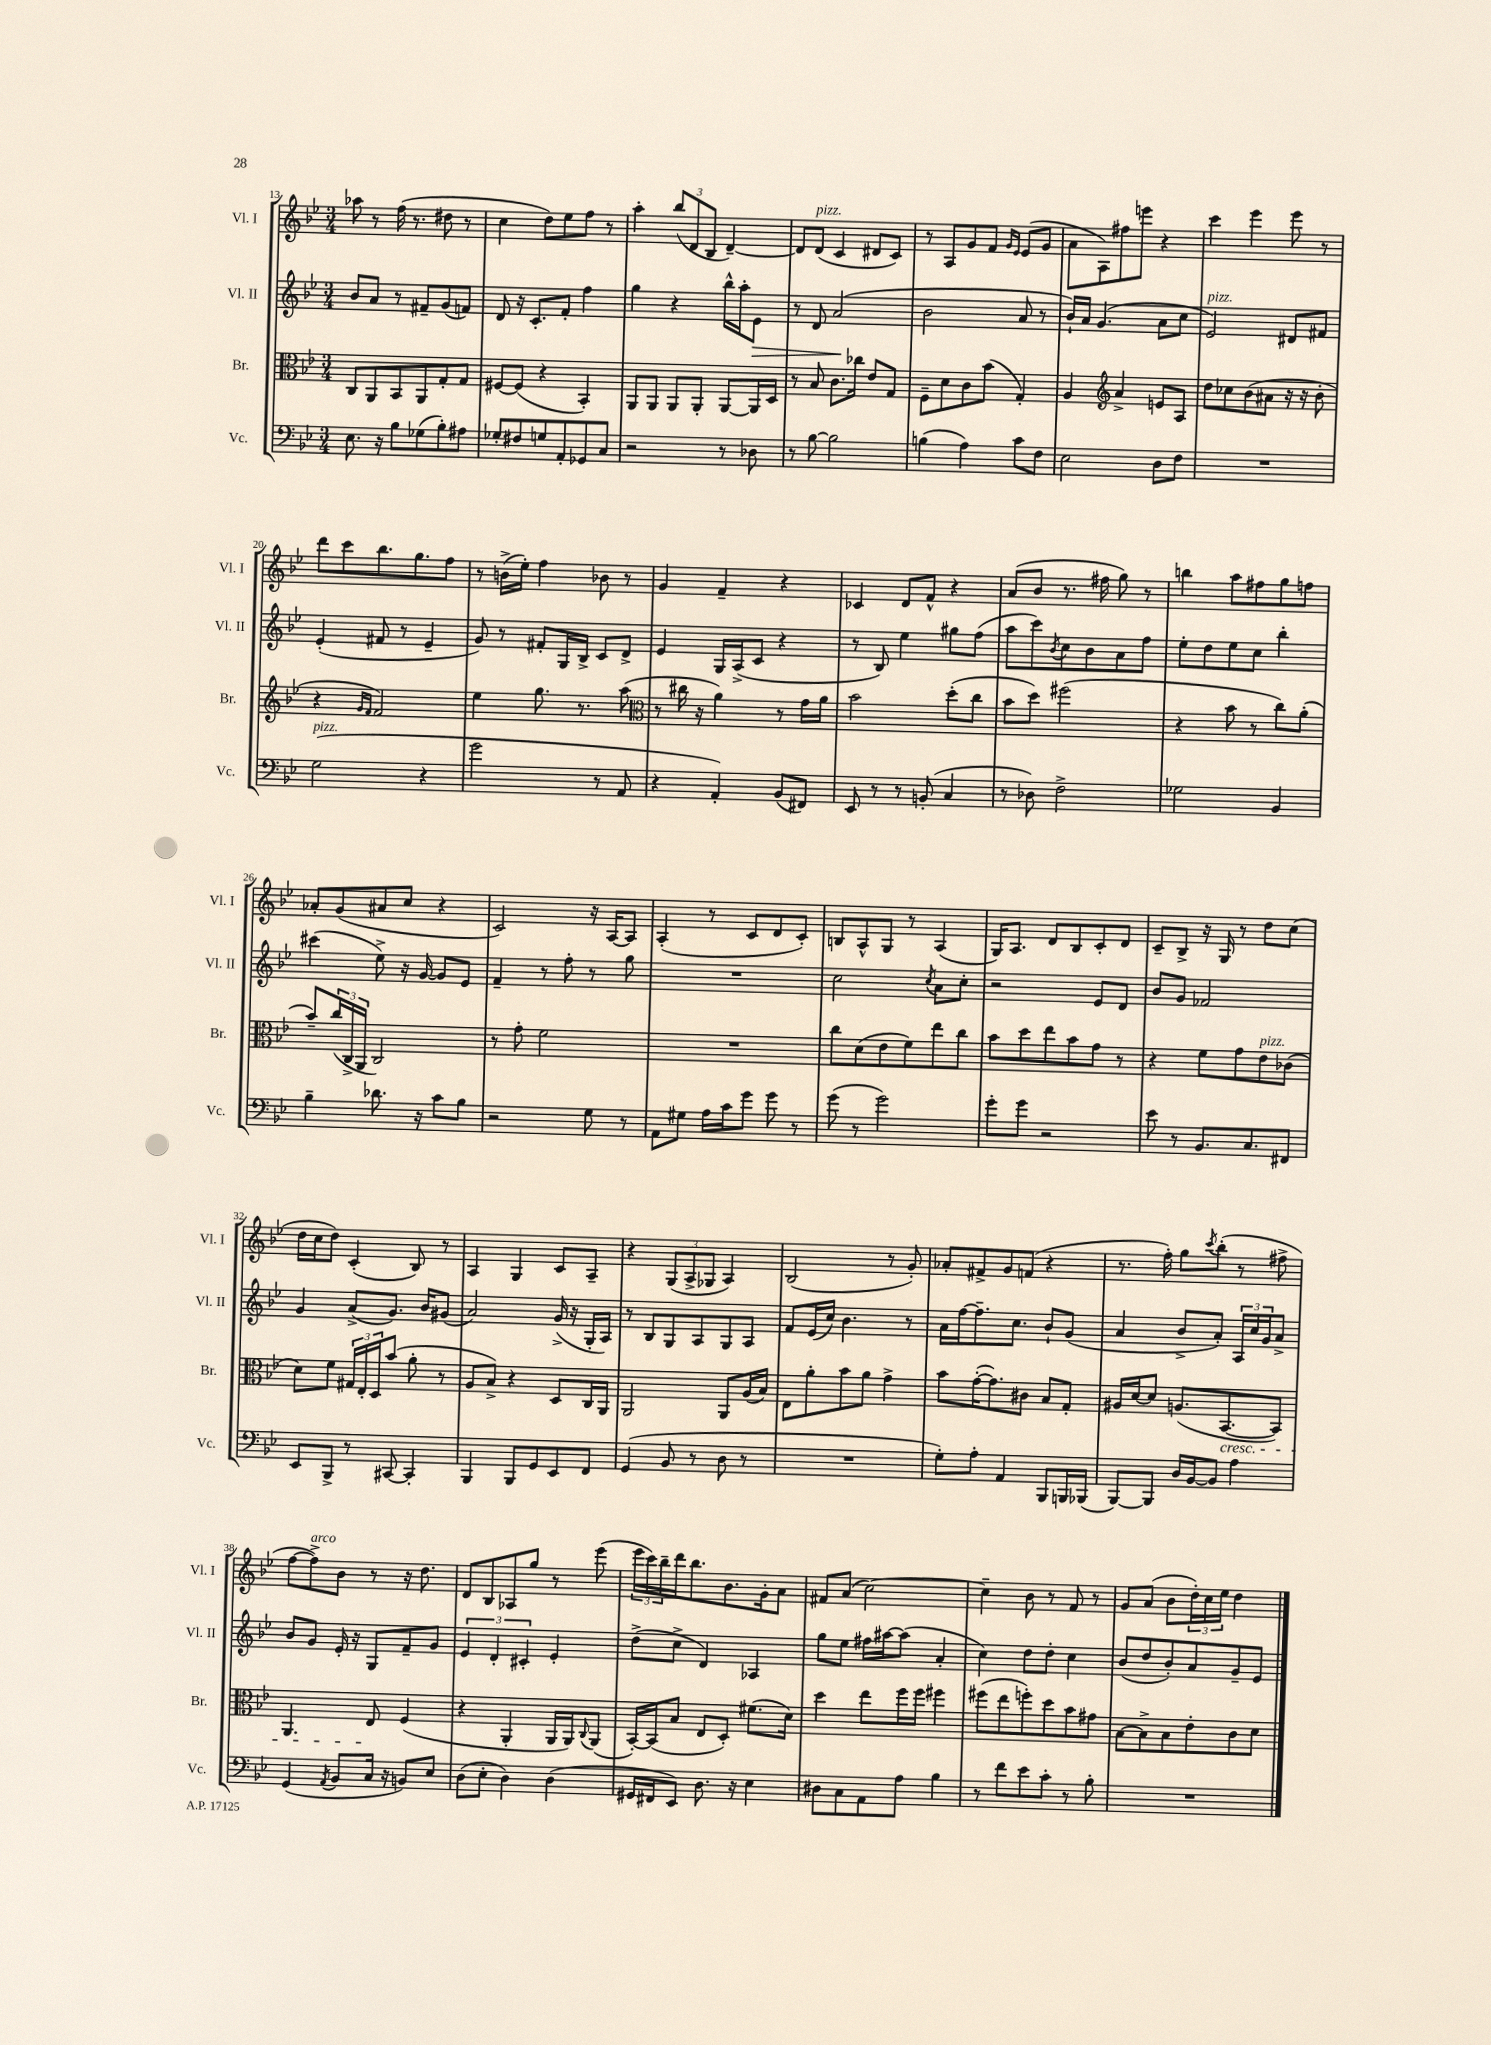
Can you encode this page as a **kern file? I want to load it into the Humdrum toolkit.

**kern	**kern	**kern	**dynam	**kern
*part4	*part3	*part2	*part2	*part1
*staff4	*staff3	*staff2	*staff2	*staff1
*I"Vc.	*I"Br.	*I"Vl. II	*	*I"Vl. I
*I'Vc.	*I'Br.	*I'Vl. II	*	*I'Vl. I
*clefF4	*clefC3	*clefG2	*	*clefG2
*k[b-e-]	*k[b-e-]	*k[b-e-]	*	*k[b-e-]
*M3/4	*M3/4	*M3/4	*	*M3/4
=13	=13	=13	=13	=13
8.E-\	8C/L	8b-/L	.	8aa-X\
.	8AA/	8a/J	.	8r
16r	.	.	.	.
8B-\L	8BB-/	8r	.	(16ff\
.	.	.	.	8.r
(8G-X\	8AA/	8f#X~/L	.	.
8B-'\)	8G'/	(8g/	.	8dd#X\
8A#X\J	8G/J	8fn/J)	.	8r
=14	=14	=14	=14	=14
8G-X'/L	[8F#X/L	8d/	.	4cc\
8F#X/	(8F#/J]	16r	.	.
.	.	8.c'/L	.	.
8Gn/	4r	.	.	8dd\L)
8AA'/	.	8f'/J	.	8ee-\
8GG-X/	4BB-'/)	4ff\	.	8ff\J
8C/J	.	.	.	8r
=15	=15	=15	=15	=15
2r	8AA/L	4gg\	.	4aa'\
.	8AA/J	.	.	.
.	8AA/L	4r	.	(12bb-/L
.	.	.	.	12d/
.	8AA'/J	.	.	.
.	.	.	.	12B-/J
8r	[8AA/L	16bb-^^\LL	.	[4d~/)
.	.	16aa'\J	.	.
!	!	!	!LO:HP:b	!
8D-X\	16AA/L]	8e-\J	>	.
.	16D/JJ	.	.	.
=16	=16	=16	=16	=16
8r	8r	8r	.	8d/L]
!	!	!	!	!LO:TX:a:i:t=pizz.
[8B-\	8B-/	8d/	.	(8d/J
2B-\]	8.c\L	(2a/	.	4c/
.	16cc-X\Jk	.	.	.
.	8e-/L	.	.	8d#X/L
.	8G/J	.	.	8c/J)
.	.	.	]	.
=17	=17	=17	=17	=17
(4Bn\	8F~\L	2b-\	.	8r
.	8d\	.	.	8A/L
4A\)	8c\	.	.	8g/
.	(8b-\J	.	.	8f/J
.	.	.	.	16qqg/LL
.	.	.	.	16qqe-/JJ
8c\L	4G'/)	8a/	.	(8e-/L
8F\J	.	8r	.	8g/J
=18	=18	=18	=18	=18
2E-\	4A/	16b-`/LL)	.	8a\L
.	.	16a/JJ	.	.
.	.	(4.g/	.	8A\)
*	*clefG2	*	*	*
.	4a^/	.	.	8ff#X\
.	.	.	.	8eeen\J
8D\L	8en/L	8a\L	.	4r
8F\J	8A/J	8cc\J	.	.
=19	=19	=19	=19	=19
!	!	!LO:TX:a:i:t=pizz.	!	!
2.r	8dd\L	2e-/)	.	4ccc\
.	8cc-X\	.	.	.
.	(8b-\	.	.	4eee-\
.	8a#X\J	.	.	.
.	16r	8d#X/L	.	8eee-\
.	16r	.	.	.
.	8b-'\	8f#X/J	.	8r
!!LO:LB:g=z
=20	=20	=20	=20	=20
!LO:TX:a:i:t=pizz.	!	!	!	!
(2G\	4r	(4e-'/	.	8ddd\L
.	.	.	.	8ccc\
.	16qqg/LL	.	.	.
.	16qqf/JJ	.	.	.
.	2f/)	8f#X/	.	8.bb-\
.	.	8r	.	.
.	.	.	.	8.gg\
4r	.	4e-~/	.	.
.	.	.	.	8ff\J
=21	=21	=21	=21	=21
2g\	4ee-\	8g/)	.	8r
.	.	8r	.	(16bn^\LL
.	.	.	.	16ee-'\JJ)
.	8.gg\	8f#X'/L	.	4ff\
.	.	16G/L	.	.
.	8.r	16B-^/JJ	.	.
8r	.	8c/L	.	8b-X\
8AA/	(8aa\	8d^/J	.	8r
=22	=22	=22	=22	=22
*	*clefC3	*	*	*
4r	8r	4e-/	.	4g/
.	16cc#X\	.	.	.
.	16r	.	.	.
4AA'/)	4a\)	16G/LL	.	4f~/
.	.	(16A^/J	.	.
.	.	8c/J	.	.
(8BB-/L	8r	4r	.	4r
8FF#X/J)	16g\LL	.	.	.
.	16a\JJ	.	.	.
=23	=23	=23	=23	=23
8EE-/	2b-\	8r	.	4c-X/
8r	.	8B-/)	.	.
8r	.	4ee-\	.	8d/L
(8BBn'/	.	.	.	8f^^/J
4C/	(8dd'\L	8gg#X\L	.	4r
.	8cc\J	(8ff\J	.	.
=24	=24	=24	=24	=24
8r	8b-\L	8aa\L	.	(8a/L
8D-X\)	8dd\J)	8ccc\)	.	8b-/J
.	.	8qb-/	.	.
2F^\	(2ff#X\	8cc\	.	8.r
.	.	8b-\	.	.
.	.	.	.	16ff#X\
.	.	8a\	.	8gg\)
.	.	8ff\J	.	8r
=25	=25	=25	=25	=25
2G-X\	4r	8ee-'\L	.	4bbn\
.	.	8dd\	.	.
.	8b-\	8ee-\	.	8aa\L
.	8r	8cc\J	.	8ff#X\
4BB-/	8cc\L)	4bb-'\	.	8gg\
.	(8a'\J	.	.	8ffn\J
!!LO:LB:g=z
=26	=26	=26	=26	=26
4B-~\	8b-~/L)	(4ccc#X\	.	8a-X'/L
.	(24cc/L	.	.	(8g/
.	24C^/	.	.	.
.	24AA/JJ	.	.	.
8.d-X\	2C/)	8ee-^\)	.	8a#X/
.	.	16r	.	8cc/J
16r	.	[16g/	.	.
8c\L	.	8g/L]	.	4r
8B-\J	.	8e-/J	.	.
=27	=27	=27	=27	=27
2r	8r	4f~/	.	2c/)
.	8g'\	.	.	.
.	2f\	8r	.	.
.	.	8ff'\	.	.
8G\	.	8r	.	16r
.	.	.	.	[16A/KL
8r	.	8gg\	.	8A/J]
=28	=28	=28	=28	=28
8AA\L	2.r	2.r	.	(4A'/
8G#X\J	.	.	.	.
16A\LL	.	.	.	8r
16c\J	.	.	.	.
8g\J	.	.	.	8c/L
8g\	.	.	.	8d/
8r	.	.	.	8c'/J)
=29	=29	=29	=29	=29
(8g\	8cc\L	2cc\	.	8Bn/L
8r	(8d\	.	.	8A^^/
2g\)	8e-\	.	.	8G/J
.	8f\)	.	.	8r
.	.	8qcc/	.	.
.	8ee-\	8a\L	.	(4A/
.	8cc\J	8cc'\J	.	.
=30	=30	=30	=30	=30
8g'\L	8b-\L	2r	.	16G/KL)
.	.	.	.	8.A/J
8g\J	8dd\	.	.	.
2r	8ee-\	.	.	8d/L
.	8b-\	.	.	8B-/
.	8g\J	8e-/L	.	8c'/
.	8r	8d/J	.	8d/J
=31	=31	=31	=31	=31
8e-\	4r	8b-/L	.	8c~/L
8r	.	8g/J	.	8B-^/J
8.BB-/L	8f\L	2f-X/	.	16r
.	.	.	.	16G/
.	8g\	.	.	8r
8.C/	.	.	.	.
!	!LO:TX:a:i:t=pizz.	!	!	!
.	8e-\	.	.	8dd\L
8FF#X/J	(8c-X\J	.	.	(8cc\J
!!LO:LB:g=z
=32	=32	=32	=32	=32
8EE-/L	8d\L)	4g/	.	16dd\LL
.	.	.	.	16cc\J
8BBB-^/J	8f\J	.	.	8dd\J)
8r	24G#X/LL	(8a^/L	.	(4c'/
.	24E-'/	.	.	.
.	24D/J	.	.	.
[8CC#X/	(8b-/J	8.g/J)	.	.
4CC#'/]	8a'\	.	.	8B-/)
.	.	16b-/KL	.	.
.	8r	(8g#X/J	.	8r
=33	=33	=33	=33	=33
4BBB-/	8A/L	2a/)	.	4A/
.	8B-^/J)	.	.	.
8BBB-/L	4r	.	.	4G/
8GG/	.	.	.	.
8EE-/	8D/L	(16g^/	.	8c/L
.	.	16r	.	.
8FF/J	16C/L	16G'/LL	.	8A~/J
.	16AA/JJ	16A/JJ)	.	.
=34	=34	=34	=34	=34
(4GG/	2AA/	8r	.	4r
.	.	8B-/L	.	.
8BB-/	.	8G/	.	(12G/L
.	.	.	.	12A^/
8r	.	8A/	.	.
.	.	.	.	12G-X/J
8D\	8AA/L	8G/	.	4A/)
8r	(16A/L	8A/J	.	.
.	16B-/JJ)	.	.	.
=35	=35	=35	=35	=35
2.r	8E-\L	8f/L	.	(2B-/
.	8a'\	(16e-/L	.	.
.	.	16cc/JJ)	.	.
.	8b-\	4.b-\	.	.
.	8a\J	.	.	.
.	4g^\	.	.	8r
.	.	8r	.	8g'/)
=36	=36	=36	=36	=36
8G'\L)	8b-\L	16a\LL	.	8a-X'/L
.	.	[16ff\J	.	.
8A'\J	([16g'\K	8.ff~\]	.	8f#X^/
.	8.g\])	.	.	.
4AA/	.	.	.	8g/
.	.	8.cc\J	.	.
.	8c#X\J	.	.	(8fn/J
8BBB-/L	8B-/L	8b-`/L	.	4r
16BBBn/L	8G'/J	(8g/J	.	.
(16BBB-X/JJ	.	.	.	.
=37	=37	=37	=37	=37
[8BBB-/L)	16A#X/LL	4a/	.	8.r
.	[16d/J	.	.	.
8BBB-/J]	8d/J]	.	.	.
.	.	.	.	16ff'\)
16D/LL	(8.An/L	8b-^/L	.	8gg\L
[16BB-/J	.	.	.	.
.	.	.	.	8qccc/
8BB-/J]	.	8a'/J)	.	(8bb-'\J
!	!LO:TX:b:i:t=cresc.	!	!	!
.	[8.BB-/	.	.	.
4A\	.	24A/LL	.	8r
.	.	24cc/	.	.
.	.	24g/J	.	.
.	8BB-/J])	8a^/J	.	8ff#X^\
!!LO:LB:g=z
=38	=38	=38	=38	=38
(4GG/	4.AA/	8b-/L	.	[8ff\L
!	!	!	!	!LO:TX:a:i:t=arco
.	.	8g/J	.	8ff^\])
8qAA/	.	.	.	.
8BB-/L	.	16e-'/	.	8b-\J
.	.	16r	.	.
16C/Jk	8E-/	8G/L	.	8r
16r	.	.	.	.
8BBn/L)	(4F/	8f~/	.	16r
.	.	.	.	8.dd\
8E-/J	.	8g/J	.	.
=39	=39	=39	=39	=39
(8D\L	4r	6e-/	.	8d/L
8E-'\J	.	.	.	8B-/
.	.	6d'/	.	.
4D\)	4AA'/	.	.	8A-X/
.	.	6c#X'/	.	.
.	.	.	.	8gg/J
(4D\	16AA/LL	4e-'/	.	8r
.	16AA/J)	.	.	.
.	8qqC/	.	.	.
.	(8AA/J	.	.	(8eee-\
=40	=40	=40	=40	=40
16GG#X/LL	[16BB-'/LL)	(8dd^\L	.	24eee-\LL
.	.	.	.	24ccc\)
16FF#X/J	(16BB-/J]	.	.	.
.	.	.	.	24bb-~\
8EE-/J)	8B-/J	8cc^\J	.	16ddd\J
.	.	.	.	8.bb-\
8.D\	8E-/L	4d/)	.	.
.	8D'/J)	.	.	8.b-\
16r	.	.	.	.
4E-\	(8.f#X\L	4A-X/	.	.
.	.	.	.	16g'\k
.	.	.	.	8a\J
.	16d\Jk)	.	.	.
=41	=41	=41	=41	=41
8D#X\L	4dd\	8gg\L	.	8f#X/L
8C\	.	8ee-\J	.	(8a/J
8AA\	8ee-\L	16ff#X\LL	.	[2cc\)
.	.	[16aa#X\J	.	.
8A\J	16ff\L	(8aa#\J]	.	.
.	16ff\JJ	.	.	.
4B-\	4ff#X\	4a'/	.	.
=42	=42	=42	=42	=42
8r	(8ff#X\L	4cc\)	.	4cc~\]
8f\L	8ee-\	.	.	.
8e-\	8ffn'\)	8dd\L	.	8b-\
8c'\J	8dd\	8dd'\J	.	8r
8r	8b-\	4cc\	.	8f/
8B-'\	8g#X\J	.	.	8r
=43	=43	=43	=43	=43
2.r	[8B-\L	(8b-/L	.	8g/L
.	8B-^\]	8dd/	.	(8a/J
.	8B-\	8b-'/)	.	8b-\L
.	8e-'\	8a/	.	24dd'\L)
.	.	.	.	24cc\
.	.	.	.	24ee-\JJ
.	8c\	8g~/	.	4dd\
.	8d\J	8e-/J	.	.
==	==	==	==	==
*-	*-	*-	*-	*-
